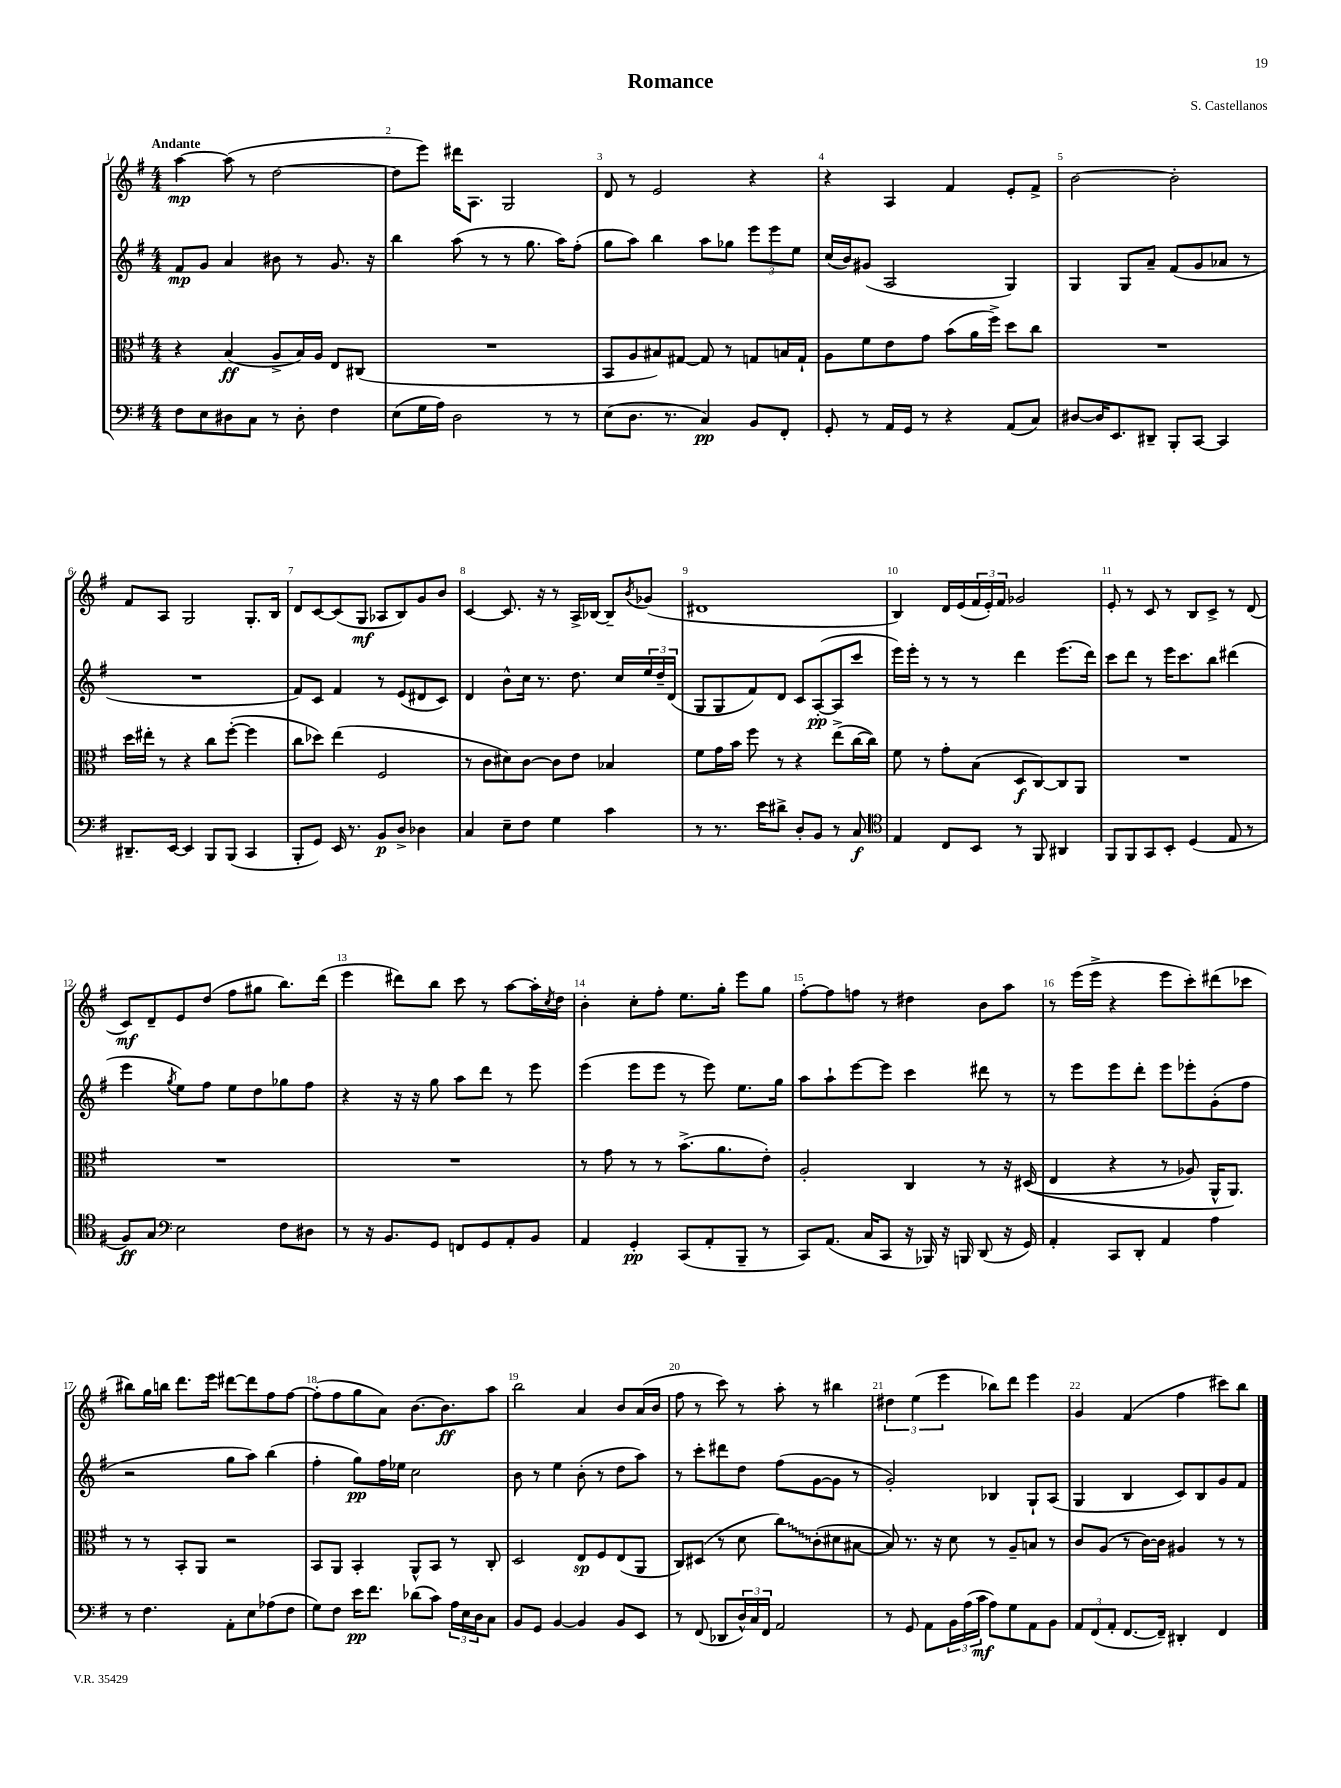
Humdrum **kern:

**kern	**kern	**kern	**kern
*staff4	*staff3	*staff2	*staff1
*clefF4	*clefC3	*clefG2	*clefG2
*k[f#]	*k[f#]	*k[f#]	*k[f#]
*M4/4	*M4/4	*M4/4	*M4/4
8F#	4r	8f#	[4aa
8E	.	8g	.
8D#	(4B	4a	(8aa]
8C	.	.	8r
8r	8A^	8b#	[2dd
8D#'	16B)	8r	.
.	16A	.	.
4F#	8E	8.g	.
.	(8C#	.	.
.	.	16r	.
=	=	=	=
(8E	1r	4bb	8dd]
16G	.	.	8eee)
16A)	.	.	.
2D	.	(8aa	16ddd#
.	.	.	8.A
.	.	8r	.
.	.	8r	2G
.	.	8.gg	.
8r	.	.	.
.	.	16aa)	.
8r	.	(8ff#'	.
=	=	=	=
(8E	8BB	8gg	8d
8.D	8A	8aa)	8r
.	8B#)	4bb	2e
8.r	.	.	.
.	[8G#	.	.
4C)	8G#]	8aa	.
.	8r	8gg-	.
8BB	8G	12eee	4r
.	.	12eee	.
8FF#'	16B	.	.
.	.	12ee	.
.	16G`	.	.
=	=	=	=
8GG'	8A	(16cc	4r
.	.	16b)	.
8r	8f#	(8g#	.
16AA	8e	2A	4A
16GG	.	.	.
8r	8g	.	.
4r	(8b	.	4f#
.	16a	.	.
.	16ff#^)	.	.
(8AA	8dd	4G)	8e'
8C)	8cc	.	8f#^
=	=	=	=
[8D#	1r	4G	[2b
16D#]	.	.	.
8.EE	.	.	.
.	.	8G	.
8DD#~	.	8a~	.
8BBB'	.	(8f#	2b']
[8CC	.	8g	.
4CC]	.	8a-	.
.	.	8r	.
=	=	=	=
8.DD#~	16dd	1r	8f#
.	16ee#'	.	.
.	8r	.	8A
[16EE	.	.	.
4EE]	4r	.	2G
8BBB	8cc	.	.
(8BBB	([8ff#'	.	.
4CC	4ff#]	.	8.G'
.	.	.	16B
=	=	=	=
8BBB'	8cc	8f#)	8d
8GG)	8dd-)	8c	[8c
16EE	(4ee	4f#	(8c]
8.r	.	.	.
.	.	.	8G
8BB	2F#	8r	8A-
8D^	.	(8e	8B)
4D-	.	8d#	8g
.	.	8c)	8b
=	=	=	=
4C	8r	4d	[4c
.	8c	.	.
8E~	8d#)	8b^^	8.c]
8F#	[8c	16cc	.
.	.	8.r	16r
4G	8c]	.	8r
.	8e	8.dd	16A^
.	.	.	[16B-
4c	4B-	.	8B-~]
.	.	16cc	.
.	.	.	8qb
.	.	24ee	(8g-
.	.	24dd~	.
.	.	(24d	.
=	=	=	=
8r	8f#	8G	1d#
8.r	16g	8G	.
.	16b	.	.
.	8ff#	8f#)	.
16e	.	.	.
8d#^	8r	8d	.
8D'	4r	8c	.
8BB	.	([8A'	.
8r	(8ee^	8A]	.
8C	[16cc	8ccc	.
.	16cc])	.	.
=	=	=	=
*clefC4	*	*	*
4E	8f#	16eee)	4B)
.	.	16eee'	.
.	8r	8r	.
8C	8g'	8r	16d
.	.	.	(16e
8BB	(8B	8r	24f#
.	.	.	24e')
.	.	.	24f#
8r	8D	4ddd	2g-
8FF#	[8C)	.	.
4AA#	8C]	(8.eee	.
.	8AA	.	.
.	.	16ddd)	.
=	=	=	=
8FF#	1r	8ccc	8e'
8FF#	.	8ddd	8r
8GG	.	8r	8c
8BB'	.	16eee	8r
.	.	8.ccc	.
(4D	.	.	8B
.	.	8bb	8c^
8E	.	(4ddd#	8r
8r	.	.	(8d
=	=	=	=
8F#)	1r	4eee	8c)
8G	.	.	8d~
*clefF4	*	*	*
.	.	8qgg	.
2E	.	8ee)	8e
.	.	8ff#	(8dd
.	.	8ee	8ff#
.	.	8dd	8gg#
8F#	.	8gg-	8.bb)
8D#	.	8ff#	.
.	.	.	(16ddd
=	=	=	=
8r	1r	4r	4eee
16r	.	.	.
8.BB	.	.	.
.	.	16r	8ddd#)
.	.	16r	.
8GG	.	8gg	8bb
8FF	.	8aa	8ccc
8GG	.	8ddd	8r
8AA'	.	8r	[8aa
8BB	.	8eee	16aa']
.	.	.	8qcc
.	.	.	16dd
=	=	=	=
4AA	8r	(4eee	4b'
.	8g	.	.
4GG'	8r	8eee	8cc'
.	8r	8eee	8ff#'
(8CC	(8.b^	8r	8.ee
8AA'	.	8eee)	.
.	8.a	.	16gg'
8BBB~	.	8.ee	8eee
8r	8e')	.	8gg
.	.	16gg	.
=	=	=	=
8CC)	2A'	8aa	[8ff#'
(8.AA	.	8aa`	8ff#]
.	.	[8eee	8ff
16C	.	.	.
8CC	.	8eee]	8r
16r	4C	4ccc	4dd#
16BBB-)	.	.	.
16r	.	.	.
16BBB	.	.	.
(8DD	8r	8ddd#	8b
16r	16r	8r	8aa
16GG)	&((16D#	.	.
=	=	=	=
4AA'	4E	8r	8r
.	.	8eee	(16eee
.	.	.	16eee^
8CC	4r	8eee	4r
8DD'	.	8ddd'	.
4AA	8r	8eee	8eee
.	8A-)	8eee-'	8ccc')
4A	16AA^^	(8g'	(8ddd#
.	8.AA&)	.	.
.	.	8ff#	8ccc-
=	=	=	=
8r	8r	2r	8bb#)
4.F#	8r	.	16gg
.	.	.	16bb
.	8BB'	.	8.ddd
.	8AA	.	.
.	.	.	16eee
8AA'	2r	8gg	[8ddd#
8E	.	8aa)	8ddd#]
(8A-	.	(4bb	8ff#
8F#	.	.	[8ff#
=	=	=	=
8G)	8BB	4ff#'	(8ff#']
8F#	8AA	.	8ff#
16e	4BB'	8gg)	8gg
8.f#	.	.	.
.	.	16ff#	8a)
.	.	16ee-	.
(8d-	8AA^^	2cc	[8.b
8c)	8BB	.	.
.	.	.	8.b]
24A	8r	.	.
24E	.	.	.
24D	.	.	.
8C	8C'	.	8aa
=	=	=	=
8BB	2D	8b	2bb
8GG	.	8r	.
[4BB	.	4ee	.
4BB]	8E	(8b'	4a
.	8F#	8r	.
8BB	(8E	8dd	8b
8EE	8AA	8aa)	(16a
.	.	.	16b
=	=	=	=
8r	8C)	8r	8ff#
(8FF#	(8D#	8ccc'	8r
8DD-	8r	8ddd#	8ccc)
24D^^)	8d	8dd	8r
24C	.	.	.
24FF#	.	.	.
2AA	8cc)	(8ff#	8aa'
.	(8c'	[8g	8r
.	8d#	8g]	4bb#
.	[8B#	8r	.
=	=	=	=
8r	8B#])	2g')	6dd#
8GG	8.r	.	.
.	.	.	(6ee
8AA	.	.	.
.	16r	.	.
.	.	.	6eee
24BB	8d	.	.
(24A	.	.	.
24c	.	.	.
8A)	8r	4B-	8bb-)
8G	8A~	.	8ddd
8AA	8B	8G`	4eee
8BB	8r	(8A	.
=	=	=	=
12AA	8c	4G	4g
(12FF#	.	.	.
.	(8A	.	.
12AA'	.	.	.
[8.FF#	8r	4B	(4f#
.	[16c)	.	.
16FF#~])	16c]	.	.
4DD#'	4A#	8c)	4ff#
.	.	8B	.
4FF#	8r	8g	8ccc#)
.	8r	8f#	8bb
==	==	==	==
*-	*-	*-	*-
